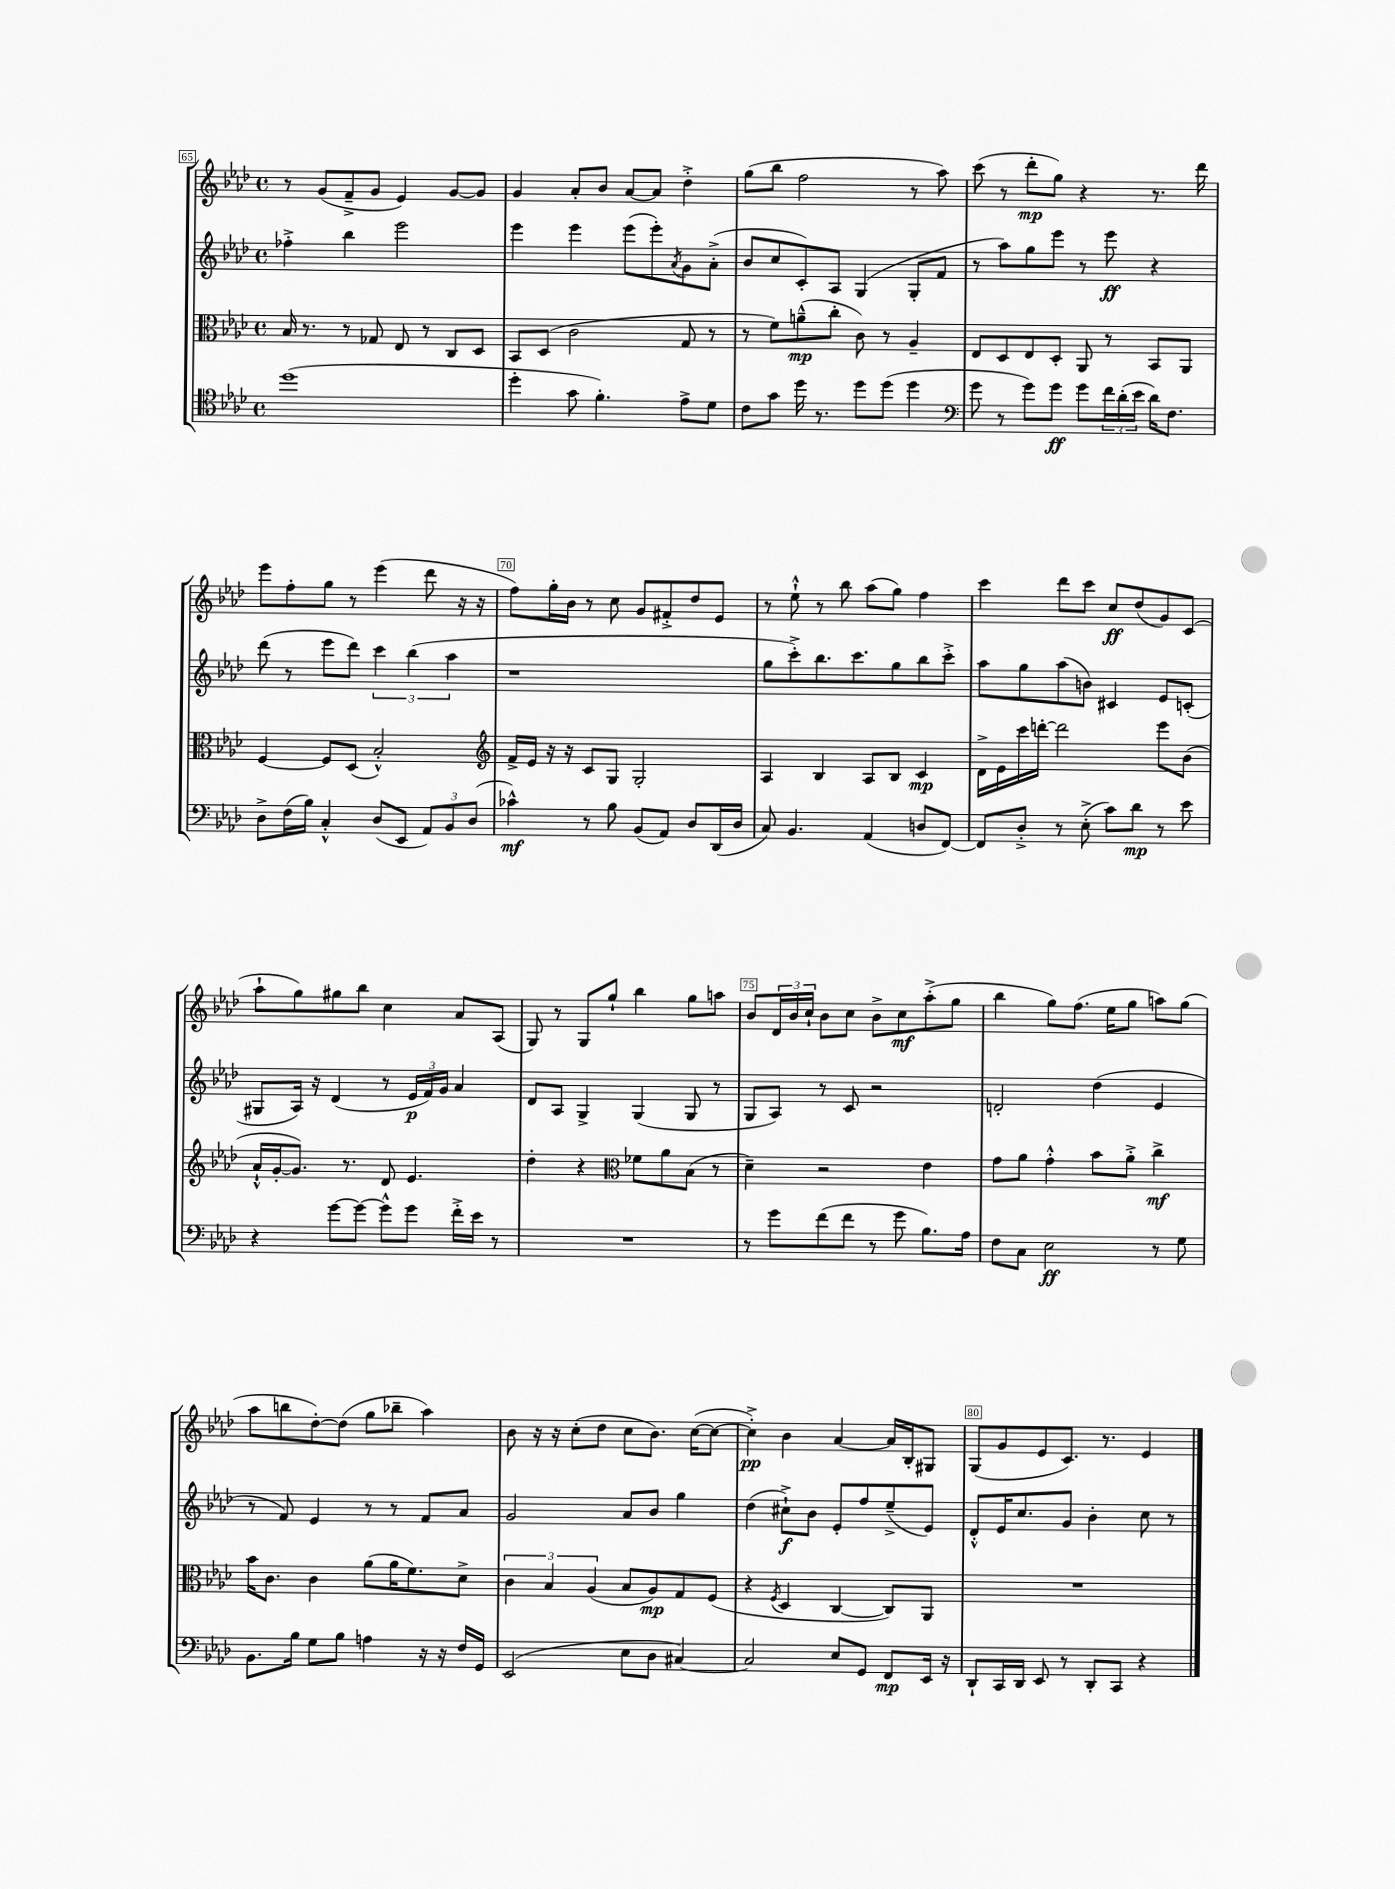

**kern	**dynam	**kern	**dynam	**kern	**dynam	**kern	**dynam
*part4	*part4	*part3	*part3	*part2	*part2	*part1	*part1
*staff4	*staff4	*staff3	*staff3	*staff2	*staff2	*staff1	*staff1
*clefC4	*	*clefC3	*	*clefG2	*	*clefG2	*
*k[b-e-a-d-]	*	*k[b-e-a-d-]	*	*k[b-e-a-d-]	*	*k[b-e-a-d-]	*
*M4/4	*	*M4/4	*	*M4/4	*	*M4/4	*
*met(c)	*	*met(c)	*	*met(c)	*	*met(c)	*
=65	=65	=65	=65	=65	=65	=65	=65
(1dd-	.	16B-/	.	4ff-X'^\	.	8r	.
.	.	8.r	.	.	.	.	.
.	.	.	.	.	.	(8g/L	.
.	.	8r	.	4bb-\	.	8f~^/	.
.	.	8G-X/	.	.	.	8g/J	.
.	.	8E-/	.	2eee-\	.	4e-/)	.
.	.	8r	.	.	.	.	.
.	.	8C/L	.	.	.	[8g/L	.
.	.	8D-/J	.	.	.	8g/J]	.
=66	=66	=66	=66	=66	=66	=66	=66
4dd-'\	.	8BB-/L	.	4eee-\	.	4g/	.
.	.	(8D-/J	.	.	.	.	.
8g\	.	2c\	.	4eee-\	.	8a-'/L	.
4.f'\)	.	.	.	.	.	8b-/J	.
.	.	.	.	(8eee-\L	.	[8a-/L	.
.	.	.	.	8eee-'\)	.	8a-/J]	.
.	.	.	.	8qa-/	.	.	.
8e-^\L	.	8G/	.	8g\	.	4dd-'^\	.
8d-\J	.	8r	.	(8a-'^\J	.	.	.
=67	=67	=67	=67	=67	=67	=67	=67
8c\L	.	8r	.	8b-/L	.	(8gg\L	.
8g\J	.	8f\L)	.	8cc/	.	8bb-\J	.
16dd-\	.	(8an~^^\	mp	8c'/)	.	2ff\	.
8.r	.	.	.	.	.	.	.
.	.	8cc'\J	.	8A-/J	.	.	.
8dd-\L	.	8c\)	.	(4G/	.	.	.
(8dd-\J	.	8r	.	.	.	.	.
4dd-\	.	4A-~/	.	8G'/L	.	8r	.
.	.	.	.	8f/J	.	8aa-\)	.
=68	=68	=68	=68	=68	=68	=68	=68
*clefF4	*	*	*	*	*	*	*
8g\	.	8E-/L	.	8r	.	(8ccc\	.
8r	.	8D-/	.	8aa-\L)	.	8r	.
8g\L)	.	8E-/	.	8gg\	.	8ddd-'\L	mp
8g\J	ff	8D-'/J	.	8eee-\J	.	8gg\J)	.
8g\L	.	8AA-/	.	8r	.	4r	.
24f\L	.	8r	.	8eee-\	ff	.	.
(24d-'\	.	.	.	.	.	.	.
24e-\JJ	.	.	.	.	.	.	.
16d-\KL)	.	8BB-/L	.	4r	.	8.r	.
8.F\J	.	.	.	.	.	.	.
.	.	8AA-/J	.	.	.	.	.
.	.	.	.	.	.	16ddd-\	.
!!LO:LB:g=z
=69	=69	=69	=69	=69	=69	=69	=69
8D-^\L	.	[4F/	.	(8ddd-\	.	8eee-\L	.
(16F\L	.	.	.	8r	.	8ff'\	.
16B-\JJ)	.	.	.	.	.	.	.
4C'^^/	.	8F/L]	.	8eee-\L	.	8gg\J	.
.	.	(8D-/J	.	8ddd-\J)	.	8r	.
(8D-/L	.	2B-'^^/)	.	6ccc\	.	(4eee-\	.
8EE-/J	.	.	.	.	.	.	.
.	.	.	.	(6bb-\	.	.	.
12AA-/L)	.	.	.	.	.	8ddd-\	.
12BB-/	.	.	.	6aa-\	.	.	.
.	.	.	.	.	.	16r	.
(12D-/J	.	.	.	.	.	.	.
.	.	.	.	.	.	16r	.
=70	=70	=70	=70	=70	=70	=70	=70
*	*	*clefG2	*	*	*	*	*
4c-X^^\)	mf	16f^/LL	.	1r	.	8ff\L)	.
.	.	16e-/JJ	.	.	.	.	.
.	.	16r	.	.	.	16gg'\L	.
.	.	16r	.	.	.	16b-\JJ	.
8r	.	8c/L	.	.	.	8r	.
8B-\	.	8G/J	.	.	.	8cc\	.
(8BB-/L	.	2G'/	.	.	.	8g/L	.
8AA-/J)	.	.	.	.	.	8f#X'^/	.
8D-/L	.	.	.	.	.	8dd-/	.
(16DD-/L	.	.	.	.	.	8e-/J	.
16D-/JJ	.	.	.	.	.	.	.
=71	=71	=71	=71	=71	=71	=71	=71
8C/)	.	4A-/	.	8gg\L	.	8r	.
4.BB-/	.	.	.	8ccc'^\)	.	8ee-`^^\	.
.	.	4B-/	.	8.bb-\	.	8r	.
.	.	.	.	.	.	8bb-\	.
.	.	.	.	8.ccc\	.	.	.
(4AA-/	.	8A-/L	.	.	.	(8aa-\L	.
.	.	8B-/J	.	8gg\	.	8gg\J)	.
8Dn/L	.	4c/	mp	8bb-\	.	4ff\	.
[8FF/J)	.	.	.	8ccc'^\J	.	.	.
=72	=72	=72	=72	=72	=72	=72	=72
8FF/L]	.	16d-^\LL	.	8aa-\L	.	4ccc\	.
.	.	16e-\	.	.	.	.	.
8D-'^/J	.	16ccc\	.	8gg\	.	.	.
.	.	[16dddn'\JJ	.	.	.	.	.
8r	.	2ddd\]	.	(8aa-\	.	8ddd-\L	.
(8E-'^\	.	.	.	8bn\J)	.	8ccc\J	.
8c\L)	.	.	.	4c#X/	.	8cc/L	ff
8d-\J	mp	.	.	.	.	(8dd-/	.
8r	.	8eee-\L	.	8e-/L	.	8g/)	.
8e-\	.	(8b-\J	.	(8cn'/J	.	(8c/J	.
!!LO:LB:g=z
=73	=73	=73	=73	=73	=73	=73	=73
4r	.	16a-`^^/LL	.	8G#X/L	.	8aa-`\L	.
.	.	[16g'/J	.	.	.	.	.
.	.	8.g/J])	.	16A-/Jk)	.	8gg\)	.
.	.	.	.	16r	.	.	.
[8g\L	.	.	.	(4d-/	.	8gg#X\	.
.	.	8.r	.	.	.	.	.
8g\J_	.	.	.	.	.	8bb-\J	.
8g^^\L]	.	8d-/	.	8r	.	4cc\	.
8g\J	.	4.e-/	.	24e-/LL	p	.	.
.	.	.	.	24f/)	.	.	.
.	.	.	.	24g/JJ	.	.	.
16f'^\LL	.	.	.	4a-/	.	8a-/L	.
16e-\JJ	.	.	.	.	.	.	.
8r	.	.	.	.	.	(8A-/J	.
=74	=74	=74	=74	=74	=74	=74	=74
1r	.	4dd-'\	.	8d-/L	.	8G/)	.
.	.	.	.	8A-/J	.	8r	.
.	.	4r	.	4G^/	.	8G/L	.
.	.	.	.	.	.	8gg`/J	.
*	*	*clefC3	*	*	*	*	*
.	.	8f-X\L	.	(4G/	.	4bb-\	.
.	.	8a-\	.	.	.	.	.
.	.	(8B-\J	.	8G/	.	8gg\L	.
.	.	8r	.	8r	.	8aan\J	.
=75	=75	=75	=75	=75	=75	=75	=75
8r	.	4d-~\)	.	8G/L	.	8b-/L	.
8g\L	.	.	.	8A-/J)	.	24d-/L	.
.	.	.	.	.	.	24b-/	.
.	.	.	.	.	.	24cc`/JJ	.
(8f\	.	2r	.	8r	.	8b-\L	.
8f\J	.	.	.	8c/	.	8cc\J	.
8r	.	.	.	2r	.	8b-^\L	.
8g\	.	.	.	.	.	8cc\	mf
8.B-\L)	.	4e-\	.	.	.	(8aa-'^\	.
.	.	.	.	.	.	8gg\J	.
16A-\Jk	.	.	.	.	.	.	.
=76	=76	=76	=76	=76	=76	=76	=76
8F\L	.	8g\L	.	2dn'/	.	4bb-\	.
8C\J	.	8a-\J	.	.	.	.	.
2E-\	ff	4g'^^\	.	.	.	8gg\L)	.
.	.	.	.	.	.	(8.ff\J	.
.	.	8b-\L	.	(4dd-\	.	.	.
.	.	.	.	.	.	16ee-\KL	.
.	.	8a-'^\J	.	.	.	8gg\J	.
8r	.	4cc^\	mf	4e-/	.	8aan\L)	.
8G\	.	.	.	.	.	(8gg\J	.
!!LO:LB:g=z
=77	=77	=77	=77	=77	=77	=77	=77
8.BB-\L	.	16b-\KL	.	8r	.	8aa-\L	.
.	.	8.c\J	.	.	.	.	.
.	.	.	.	8f/)	.	8bbn\	.
16B-\Jk	.	.	.	.	.	.	.
8G\L	.	4c\	.	4e-/	.	[8dd-'\)	.
8B-\J	.	.	.	.	.	(8dd-\J]	.
4An\	.	(8a-\L	.	8r	.	8gg\L	.
.	.	16a-\K	.	8r	.	8bb-X~\J	.
.	.	8.f\)	.	.	.	.	.
16r	.	.	.	8f/L	.	4aa-\)	.
16r	.	.	.	.	.	.	.
16F/LL	.	8d-^\J	.	8a-/J	.	.	.
16GG/JJ	.	.	.	.	.	.	.
=78	=78	=78	=78	=78	=78	=78	=78
(2EE-/	.	6c\	.	2g/	.	8b-\	.
.	.	.	.	.	.	16r	.
.	.	6B-/	.	.	.	.	.
.	.	.	.	.	.	16r	.
.	.	.	.	.	.	(8cc'\L	.
.	.	(6A-/	.	.	.	.	.
.	.	.	.	.	.	8dd-\J	.
8E-\L	.	8B-/L	.	8a-/L	.	8cc\L	.
8D-\J	.	8A-/)	mp	8b-/J	.	8.b-\J)	.
[4C#X/)	.	8G/	.	4gg\	.	.	.
.	.	.	.	.	.	([16cc\KL	.
.	.	(8F/J	.	.	.	8cc\J_	.
=79	=79	=79	=79	=79	=79	=79	=79
2C#/]	.	4r	.	(4dd-\	.	4cc'^\])	pp
.	.	8qF/	.	.	.	.	.
.	.	4D-/	.	8cc#X`^\L)	f	4b-\	.
.	.	.	.	8b-\J	.	.	.
8E-/L	.	[4C/	.	8e-'/L	.	[4a-/	.
8GG/J	.	.	.	8ff/	.	.	.
8FF/L	mp	8C/L])	.	(8ee-~^/	.	16a-/LL]	.
.	.	.	.	.	.	16B-'/J	.
16EE-/Jk	.	8AA-/J	.	8e-/J)	.	8G#X/J	.
16r	.	.	.	.	.	.	.
=80	=80	=80	=80	=80	=80	=80	=80
8DD-`/L	.	1r	.	8d-'^^/L	.	(8G/L	.
16CC/L	.	.	.	16e-/K	.	8g/	.
16DD-/JJ	.	.	.	8.cc/	.	.	.
8EE-/	.	.	.	.	.	8e-/	.
8r	.	.	.	8g/J	.	8.c/J)	.
8DD-'/L	.	.	.	4b-'\	.	.	.
.	.	.	.	.	.	8.r	.
8CC/J	.	.	.	.	.	.	.
4r	.	.	.	8cc\	.	4e-/	.
.	.	.	.	8r	.	.	.
==	==	==	==	==	==	==	==
*-	*-	*-	*-	*-	*-	*-	*-
